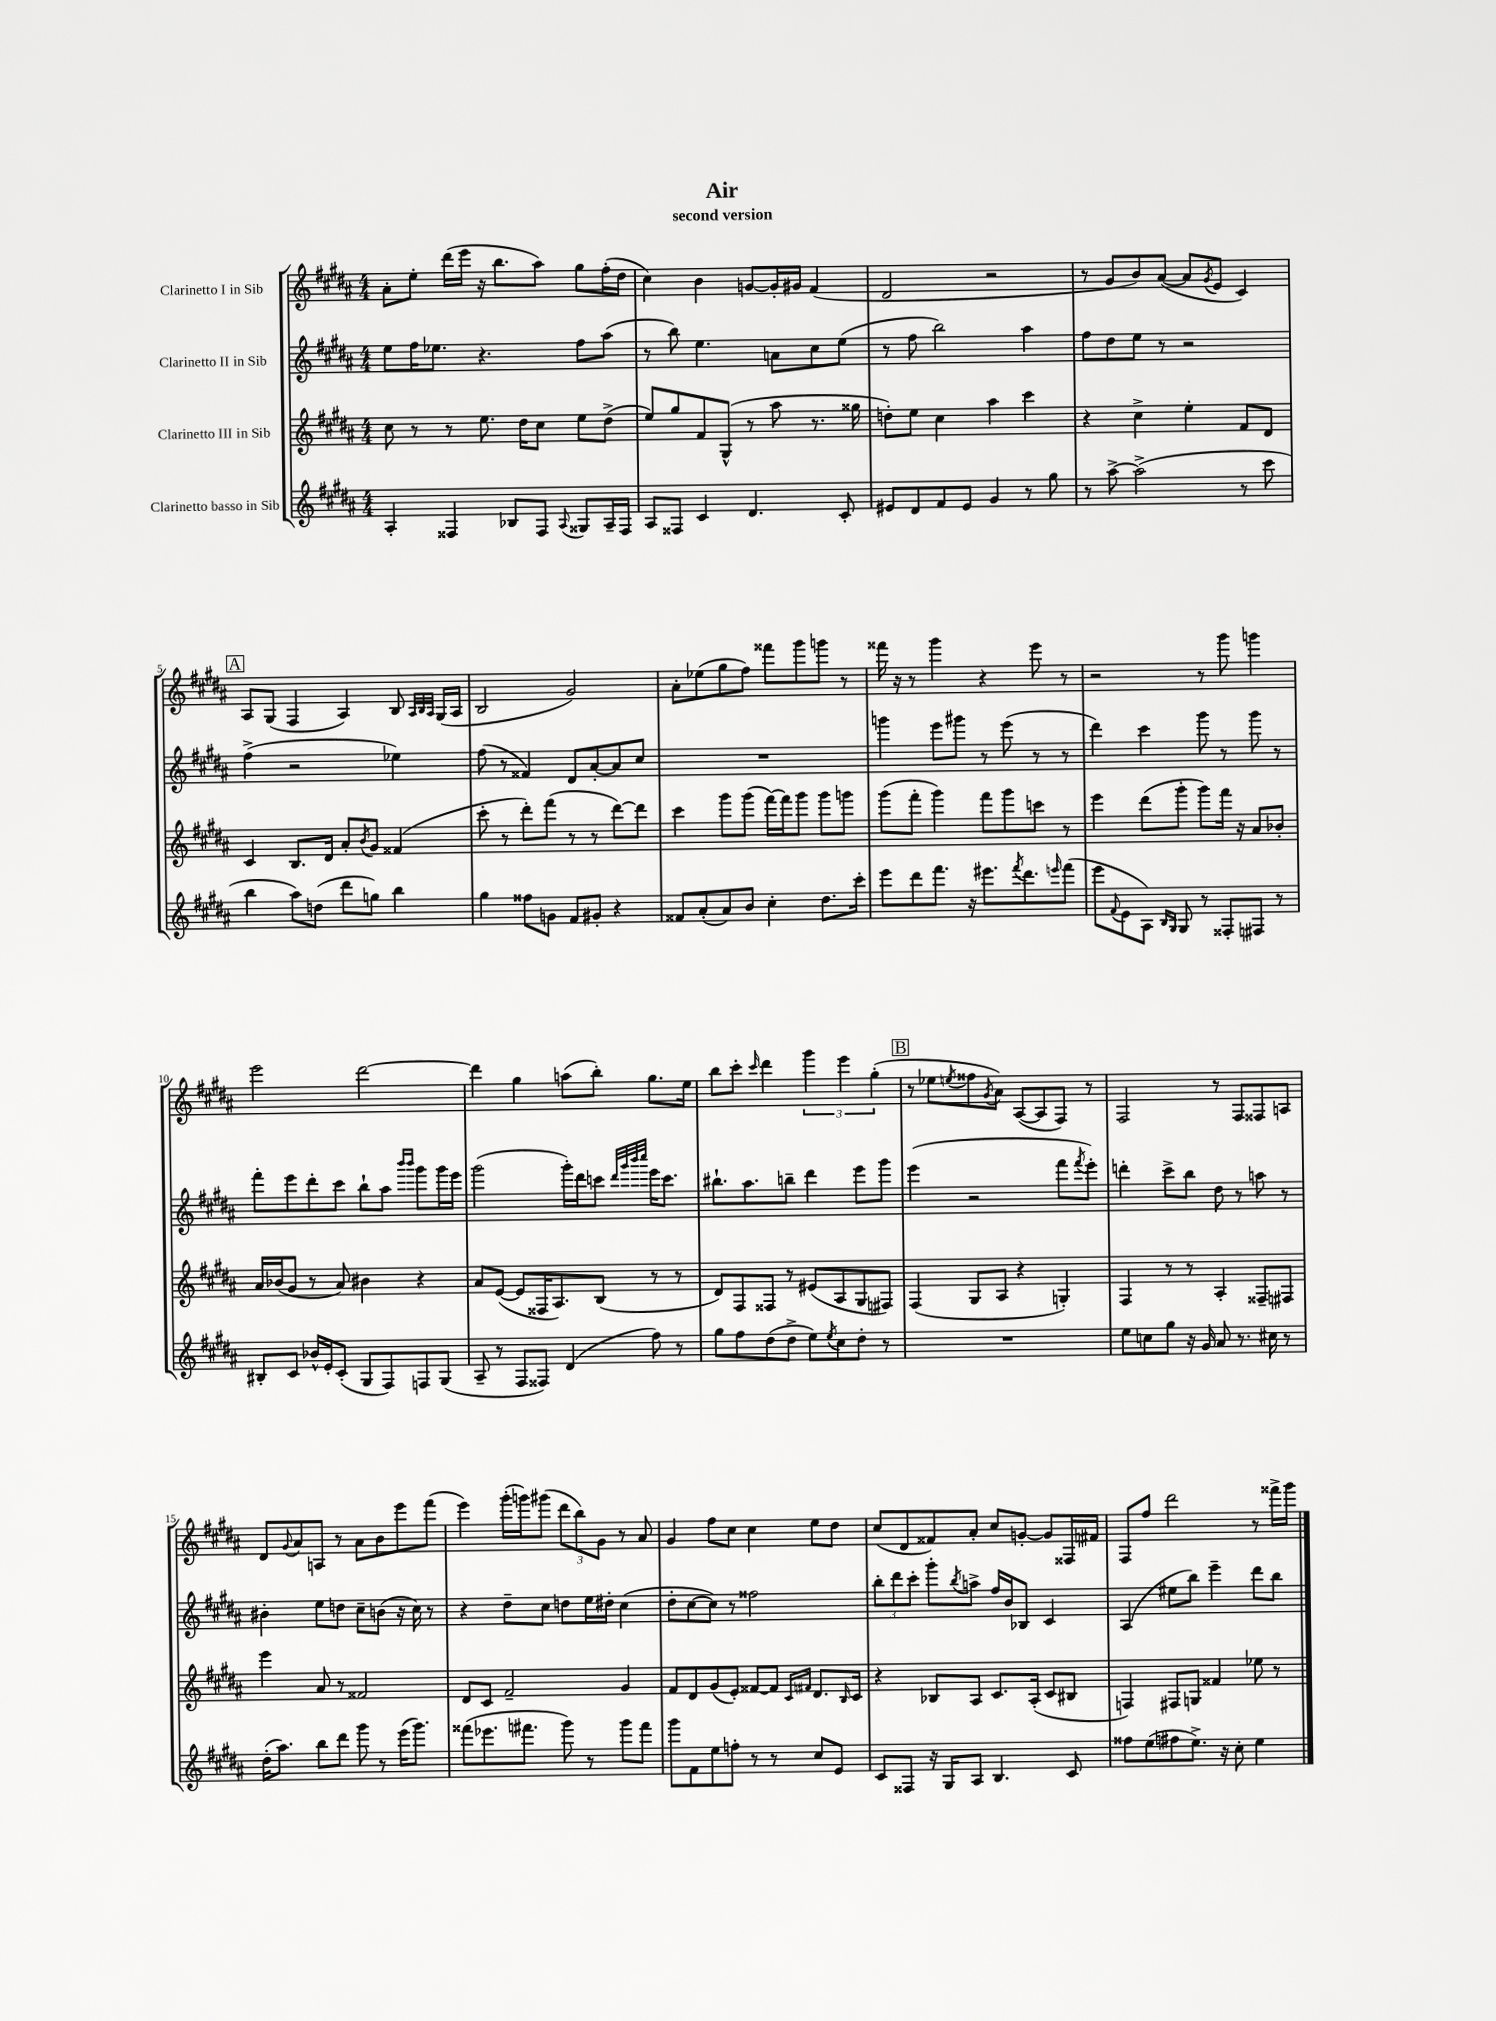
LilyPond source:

\header { title = "Air" subtitle = "second version" }
<<
\new StaffGroup <<
\new Staff = "s0" \with { instrumentName = "Clarinetto I in Sib" } {
    \clef treble \key b \major \numericTimeSignature \time 4/4
    ais'8-. e''8-. dis'''16( e'''16 r16 b''8. ais''8) gis''8 fis''16-.( dis''16 |
    cis''4) b'4 g'8~ g'16-. gis'16 fis'4( |
    dis'2 r2 |
    r8 gis'8 b'8) ais'8~( ais'8 \acciaccatura { gis'8 } e'8 cis'4) |
    \mark \markup { \box "A" } ais8 gis8( fis4 ais4) b8 \grace { ais32 b32 ais32 } gis16( ais16 |
    b2 gis'2) |
    ais'8-. ees''8( gis''8 fis''8) fisis'''8 gis'''8 g'''8 r8 |
    fisis'''16 r16 r8 gis'''4 r4 e'''8 r8 |
    r2 r8 gis'''8 g'''4 |
    e'''2 dis'''2~ |
    dis'''4 gis''4 a''8( b''8-.) gis''8. e''16 |
    b''8 cis'''8-. \grace { cis'''16 } dis'''4 \tuplet 3/2 { gis'''4 e'''4 gis''4-.( } |
    \mark \markup { \box "B" } r8 ees''8 \acciaccatura { e''8 } fisis''8 \acciaccatura { gis'8 } ais'8) ais8~( ais8 fis8) r8 |
    fis2 r8 fis8 fisis8 a8 |
    dis'8 \appoggiatura { gis'8 } ais'8 a8 r8 ais'8 b'8 e'''8 fis'''8( |
    e'''4) gis'''16-.( g'''16) gis'''8( \tuplet 3/2 { dis'''8 b''8) gis'8 } r8 ais'8 |
    gis'4 fis''8 cis''8 cis''4 e''8 dis''8 |
    cis''8( dis'8 fisis'8) ais'8-. cis''8 g'8~-. g'8 fisis16 fis'16 |
    fis8 fis''8 dis'''2 r8 fisis'''16-> gis'''16 \bar "|." |
}
\new Staff = "s1" \with { instrumentName = "Clarinetto II in Sib" } {
    \clef treble \key b \major \numericTimeSignature \time 4/4
    e''8 fis''16 ees''8. r4. fis''8 ais''8( |
    r8 b''8) e''4. a'8 cis''8 e''8( |
    r8 fis''8 b''2) ais''4 |
    fis''8 dis''8 e''8 r8 r2 |
    \mark \markup { \box "A" } fis''4->( r2 ees''4) |
    fis''8( r8 fisis'4) dis'8 ais'8~-. ais'8 cis''8 |
    R1 |
    g'''4 e'''8 gis'''8 r8 e'''8( r8 r8 |
    dis'''4) cis'''4 gis'''8 r8 gis'''8 r8 |
    fis'''8-. e'''8 dis'''8-. cis'''8 b''8-! ais''8 \grace { b'''16 b'''16 } gis'''8 gis'''16 e'''16 |
    gis'''2( gis'''16-.) dis'''16 c'''8 \grace { dis'''32 gis'''32 b'''32 cis''''32 } e'''16 c'''8. |
    bis''8.-! ais''8. b''8-- dis'''4 e'''8 gis'''8 |
    \mark \markup { \box "B" } e'''4( r2 fis'''8 \acciaccatura { fis'''8 } e'''8-.) |
    d'''4-. cis'''8-> b''8 dis''8 r8 a''8 r8 |
    bis'4-. e''8 d''8 cis''8-- b'8( r16 cis''16) r8 |
    r4 dis''8-- cis''8 d''8 e''16 dis''16-. cis''4( |
    dis''8-. cis''8~ cis''8) r8 fisis''2 |
    \tuplet 3/2 { b''8-. dis'''8 cis'''8-. } gis'''8-. \acciaccatura { b''8 } a''8-> fis''16 b'16 bes8 cis'4 |
    ais4( eis''8 b''8) e'''4-- dis'''8 b''8 \bar "|." |
}
\new Staff = "s2" \with { instrumentName = "Clarinetto III in Sib" } {
    \clef treble \key b \major \numericTimeSignature \time 4/4
    cis''8 r8 r8 e''8. dis''16 cis''8 e''8 dis''8->( |
    e''8) gis''8 fis'8 gis8-^( r8 ais''8 r8. gisis''16 |
    d''8-.) e''8 cis''4 ais''4 cis'''4 |
    r4 cis''4-> e''4-. fis'8 dis'8 |
    \mark \markup { \box "A" } cis'4 b8. dis'16 ais'8-. \acciaccatura { b'8 } gis'8 fisis'4( |
    cis'''8-. r8 dis'''8-.) fis'''8( r8 r8 dis'''8~) dis'''8 |
    cis'''4 gis'''8 gis'''8( fis'''16~) fis'''16 gis'''8 gis'''8 g'''8 |
    gis'''8( fis'''8-. gis'''4) fis'''8 gis'''8 c'''8 r8 |
    e'''4 dis'''8( gis'''8-. gis'''8) fis'''16 r16 ais'8 bes'8-. |
    ais'16 bes'16( gis'8 r8 ais'8) bis'4 r4 |
    ais'8 e'8~( e'8 fisis16 ais8.) b8( r8 r8 |
    dis'8) fis8 fisis8 r8 eis'8( ais8 gis8 fis8) |
    \mark \markup { \box "B" } fis4( gis8 ais8 r4 g4-.) |
    fis4 r8 r8 ais4-. fisis8-- fis8 |
    e'''4 ais'8 r8 fisis'2 |
    dis'8 cis'8 fis'2-- gis'4 |
    fis'8 dis'8 gis'8( e'8-.) fisis'8~ fisis'8 \grace { cis'16 fis'16 } dis'8. \grace { b16 } cis'16 |
    r4 bes8 ais8 cis'8. ais16-.( cis'8 bis8 |
    f4) fis8 g8 fisis'4 ees''8 r8 \bar "|." |
}
\new Staff = "s3" \with { instrumentName = "Clarinetto basso in Sib" } {
    \clef treble \key b \major \numericTimeSignature \time 4/4
    ais4-. fisis4 bes8 fisis8 \appoggiatura { ais8 } gisis8 ais16-- fisis16 |
    ais8 fisis8 cis'4 dis'4. cis'8-. |
    eis'8 dis'8 fis'8 eis'8 gis'4 r8 gis''8 |
    r8 ais''8~-> ais''2->( r8 cis'''8 |
    \mark \markup { \box "A" } b''4 ais''8) d''8( dis'''8 g''8) b''4 |
    gis''4 fisis''8 g'8 fis'8 gis'8-. r4 |
    fisis'8 ais'8-.( ais'8) b'8 cis''4-. dis''8. cis'''16-. |
    e'''8 dis'''8 fis'''8. r16 eis'''8. \acciaccatura { fis'''8 } dis'''8. \grace { e'''16 } fis'''8( |
    e'''8 \appoggiatura { fis'8 } e'8 ais8) \grace { b16 gis16 } gis8 r8 fisis8-. fis8 r8 |
    bis8-. cis'8 bes'16-^ e'16-. cis'8-.( gis8 fis8) f8 gis8( |
    ais8-- r8 fis8 fisis8) dis'4( fis''8) r8 |
    gis''8 fis''8 dis''8( dis''8-> e''8) \acciaccatura { e''8 } cis''8 dis''8-. r8 |
    \mark \markup { \box "B" } R1 |
    e''8 c''8 gis''8 r16 gis'16 ais'8 r8. cis''16 r8 |
    dis''16-.( ais''8.) b''8 dis'''8 gis'''8 r8 e'''16( gis'''8.) |
    fisis'''8( ees'''8. fis'''8. gis'''8) r8 gis'''8 fis'''8 |
    gis'''8 fis'8 e''8 f''8-. r8 r8 cis''8 e'8 |
    cis'8 fisis8 r16 gis16 ais8 b4. cis'8 |
    fisis''8 e''8( fis''8 e''8.->) r16 cis''8-. e''4 \bar "|." |
}
>>
>>
